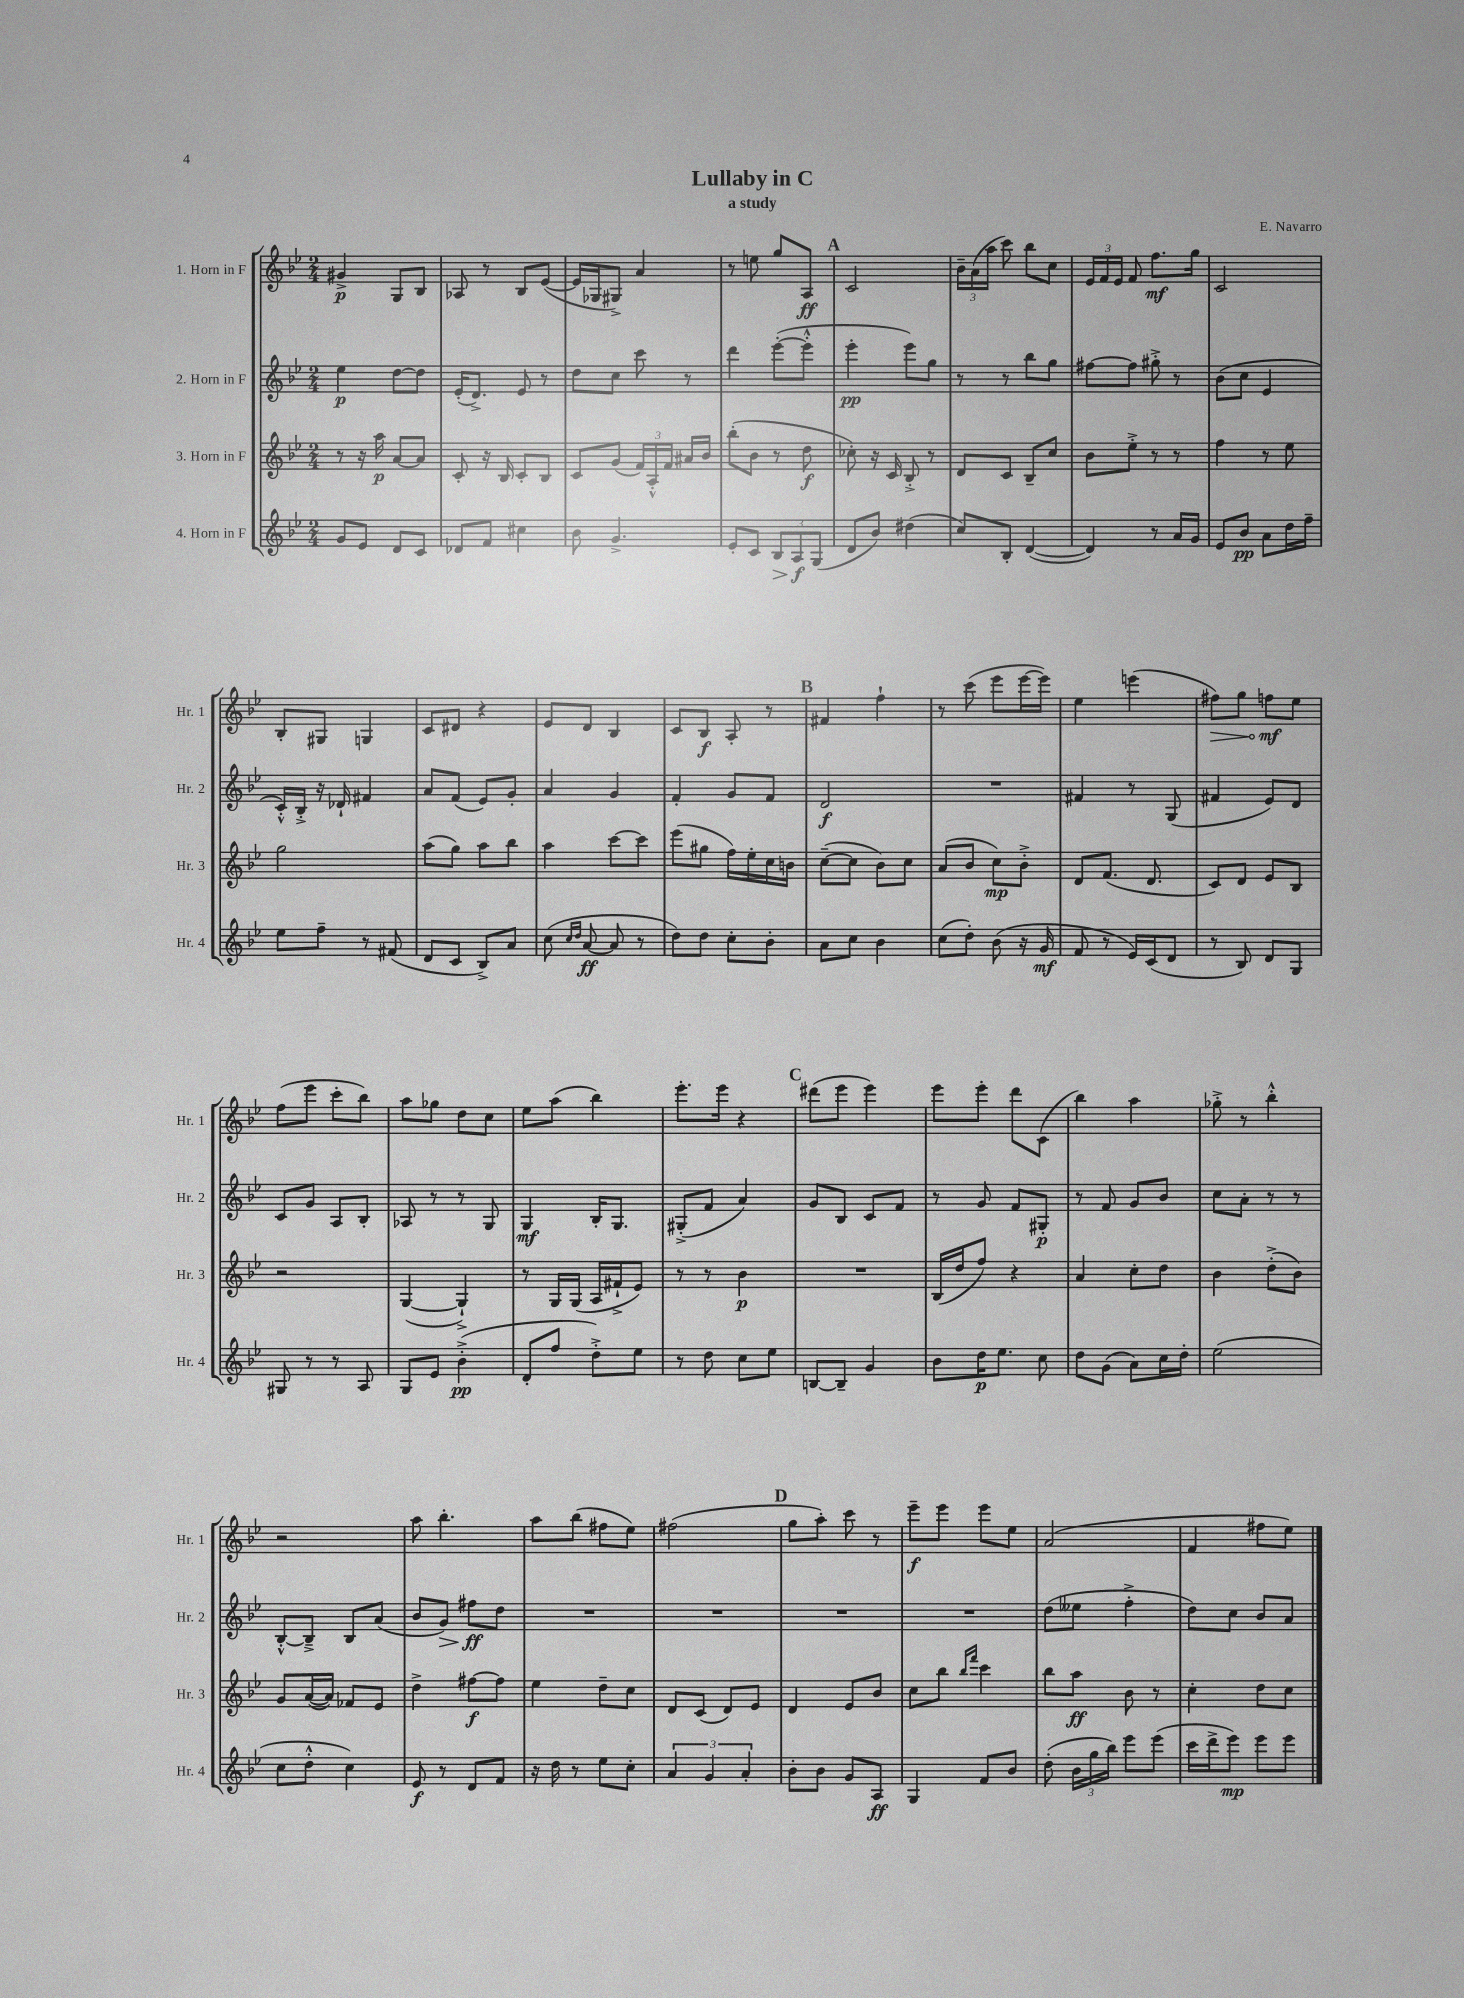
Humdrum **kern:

**kern	**dynam	**kern	**dynam	**kern	**dynam	**kern	**dynam
*part4	*part4	*part3	*part3	*part2	*part2	*part1	*part1
*staff4	*staff4	*staff3	*staff3	*staff2	*staff2	*staff1	*staff1
*I"4. Horn in F	*	*I"3. Horn in F	*	*I"2. Horn in F	*	*I"1. Horn in F	*
*I'Hr. 4	*	*I'Hr. 3	*	*I'Hr. 2	*	*I'Hr. 1	*
*clefG2	*	*clefG2	*	*clefG2	*	*clefG2	*
*k[b-e-]	*	*k[b-e-]	*	*k[b-e-]	*	*k[b-e-]	*
*M2/4	*	*M2/4	*	*M2/4	*	*M2/4	*
=1	=1	=1	=1	=1	=1	=1	=1
8g/L	.	8r	.	4ee-\	p	4g#X^/	p
8e-/J	.	16r	.	.	.	.	.
.	.	16aa\	p	.	.	.	.
8d/L	.	[8a/L	.	[8dd\L	.	8G/L	.
8c/J	.	8a/J]	.	8dd\J]	.	8B-/J	.
=2	=2	=2	=2	=2	=2	=2	=2
8d-X/L	.	8c'/	.	(16e-'/KL	.	8A-X/	.
.	.	.	.	8.d^/J)	.	.	.
8f/J	.	16r	.	.	.	8r	.
.	.	16B-/	.	.	.	.	.
4cc#X\	.	8c'/L	.	8e-/	.	8B-/L	.
.	.	8B-/J	.	8r	.	([8e-/J	.
=3	=3	=3	=3	=3	=3	=3	=3
8b-\	.	8c/L	.	8dd\L	.	16e-/LL]	.
.	.	.	.	.	.	16G-X/J	.
4.g^/	.	(8g/J	.	8cc\J	.	8G#X^/J)	.
.	.	24f/LL)	.	8ccc\	.	4a/	.
.	.	24A'^^/	.	.	.	.	.
.	.	24f/JJ	.	.	.	.	.
.	.	16a#X/LL	.	8r	.	.	.
.	.	16b-/JJ	.	.	.	.	.
=4	=4	=4	=4	=4	=4	=4	=4
8e-'/L	.	(8bb-'\L	.	4ddd\	.	8r	.
8c/J	.	8b-\J	.	.	.	8een\	.
!	!LO:HP:b	!	!	!	!	!	!
12B-/L	>	8r	.	([8eee-'\L	.	8gg/L	.
12A/	f	.	.	.	.	.	.
.	.	8dd\	f	8eee-'^^\J]	.	8A/J	ff
(12G/J	]	.	.	.	.	.	.
!!LO:REH:place=s1:t=A
=5	=5	=5	=5	=5	=5	=5	=5
8d/L	.	8cc-X'\)	.	4eee-'\	pp	2c/	.
8b-/J)	.	16r	.	.	.	.	.
.	.	16c/	.	.	.	.	.
(4dd#X\	.	8B-'^/	.	8eee-\L)	.	.	.
.	.	8r	.	8gg\J	.	.	.
=6	=6	=6	=6	=6	=6	=6	=6
8cc/L)	.	8d/L	.	8r	.	24b-~\LL	.
.	.	.	.	.	.	(24a\	.
.	.	.	.	.	.	24aa\JJ	.
8B-'/J	.	8c/J	.	8r	.	8ccc\)	.
([4d/	.	8B-~/L	.	8bb-\L	.	8bb-\L	.
.	.	8cc/J	.	8gg\J	.	8cc\J	.
=7	=7	=7	=7	=7	=7	=7	=7
4d/])	.	8b-\L	.	[8ff#X\L	.	24e-/LL	.
.	.	.	.	.	.	24f/	.
.	.	.	.	.	.	24e-/JJ	.
.	.	8ee-'^\J	.	8ff#\J]	.	8f/	.
8r	.	8r	.	8gg#X'^\	.	8.ff\L	mf
16a/LL	.	8r	.	8r	.	.	.
16g/JJ	.	.	.	.	.	16gg\Jk	.
=8	=8	=8	=8	=8	=8	=8	=8
8e-/L	.	4ff\	.	(8b-\L	.	2c/	.
8b-/J	pp	.	.	8cc\J	.	.	.
8a\L	.	8r	.	4e-/	.	.	.
16dd\L	.	8ee-\	.	.	.	.	.
16ff~\JJ	.	.	.	.	.	.	.
!!LO:LB:g=z
=9	=9	=9	=9	=9	=9	=9	=9
8ee-\L	.	2gg\	.	16c'^^/LL)	.	8B-'/L	.
.	.	.	.	16B-'^/JJ	.	.	.
8ff~\J	.	.	.	16r	.	8G#X/J	.
.	.	.	.	16d-X`/	.	.	.
8r	.	.	.	4f#X/	.	4Gn/	.
(8f#X/	.	.	.	.	.	.	.
=10	=10	=10	=10	=10	=10	=10	=10
8d/L	.	(8aa\L	.	8a/L	.	8c/L	.
8c/J	.	8gg\J)	.	(8f/J	.	8d#X/J	.
8B-^/L)	.	8aa\L	.	8e-/L)	.	4r	.
8a/J	.	8bb-\J	.	8g'/J	.	.	.
=11	=11	=11	=11	=11	=11	=11	=11
(8cc\	.	4aa\	.	4a/	.	8e-/L	.
16qqcc/LL	.	.	.	.	.	.	.
16qqdd/JJ	.	.	.	.	.	.	.
[8a/	ff	.	.	.	.	8d/J	.
8a/]	.	[8ccc\L	.	4g/	.	4B-/	.
8r	.	8ccc\J]	.	.	.	.	.
=12	=12	=12	=12	=12	=12	=12	=12
8dd\L)	.	(8eee-\L	.	4f'/	.	8c/L	.
8dd\J	.	8gg#X\J	.	.	.	8B-/J	f
8cc'\L	.	16ff\LL)	.	8g/L	.	8A'/	.
.	.	16ee-'\	.	.	.	.	.
8b-'\J	.	16cc\	.	8f/J	.	8r	.
.	.	16bn\JJ	.	.	.	.	.
!!LO:REH:place=s1:t=B
=13	=13	=13	=13	=13	=13	=13	=13
8a\L	.	([8cc~\L	.	2d/	f	4f#X/	.
8cc\J	.	8cc\J]	.	.	.	.	.
4b-\	.	8b-\L)	.	.	.	4ff`\	.
.	.	8cc\J	.	.	.	.	.
=14	=14	=14	=14	=14	=14	=14	=14
(8cc\L	.	(8a/L	.	2r	.	8r	.
8dd'\J)	.	8b-/J	.	.	.	(8ccc\	.
(8b-\	.	8cc\L)	mp	.	.	8eee-\L	.
16r	.	8b-'^\J	.	.	.	[16eee-\L	.
16g/	mf	.	.	.	.	16eee-\JJ])	.
=15	=15	=15	=15	=15	=15	=15	=15
8f/	.	8d/L	.	4f#X/	.	4ee-\	.
8r	.	(8.f/J	.	.	.	.	.
16e-/LL)	.	.	.	8r	.	(4eeen\	.
(16c/J	.	8.d/	.	.	.	.	.
8d/J	.	.	.	(8G/	.	.	.
=16	=16	=16	=16	=16	=16	=16	=16
!	!	!	!	!	!	!	!LO:HP:b
8r	.	8c/L)	.	4f#X/	.	8ff#X\L)	>
8B-/)	.	8d/J	.	.	.	8gg\J	.
8d/L	.	8e-/L	.	8e-/L)	.	8ffn\L	mf
8G/J	.	8B-/J	.	8d/J	.	8ee-\J	]
!!LO:LB:g=z
=17	=17	=17	=17	=17	=17	=17	=17
8G#X/	.	2r	.	8c/L	.	(8ff\L	.
8r	.	.	.	8g/J	.	8eee-\J	.
8r	.	.	.	8A/L	.	8ccc'\L	.
8A/	.	.	.	8B-'/J	.	8bb-\J)	.
=18	=18	=18	=18	=18	=18	=18	=18
8G/L	.	([4G/	.	8A-X/	.	8aa\L	.
8e-/J	.	.	.	8r	.	8gg-X\J	.
(4b-'^\	pp	4G`^/])	.	8r	.	8dd\L	.
.	.	.	.	8G/	.	8cc\J	.
=19	=19	=19	=19	=19	=19	=19	=19
8d'/L	.	8r	.	4G/	mf	8ee-\L	.
8ff/J	.	16G/LL	.	.	.	(8aa\J	.
.	.	(16G/JJ	.	.	.	.	.
8dd'^\L)	.	16A/LL	.	16B-'/KL	.	4bb-\)	.
.	.	16f#X`^/J	.	8.G/J	.	.	.
8ee-\J	.	8e-/J)	.	.	.	.	.
=20	=20	=20	=20	=20	=20	=20	=20
8r	.	8r	.	(8G#X'^/L	.	8.eee-'\L	.
8dd\	.	8r	.	8f/J	.	.	.
.	.	.	.	.	.	16eee-\Jk	.
8cc\L	.	4b-\	p	4a/)	.	4r	.
8ee-\J	.	.	.	.	.	.	.
!!LO:REH:place=s1:t=C
=21	=21	=21	=21	=21	=21	=21	=21
[8Bn/L	.	2r	.	8g/L	.	(8ddd#X\L	.
8B~/J]	.	.	.	8B-/J	.	8eee-\J	.
4g/	.	.	.	8c/L	.	4eee-\)	.
.	.	.	.	8f/J	.	.	.
=22	=22	=22	=22	=22	=22	=22	=22
8b-\L	.	(16B-/LL	.	8r	.	8eee-\L	.
.	.	16dd/J	.	.	.	.	.
16dd\K	p	8ff/J)	.	8g/	.	8eee-'\J	.
8.ee-\J	.	.	.	.	.	.	.
.	.	4r	.	8f/L	.	8ddd\L	.
8cc\	.	.	.	8G#X'/J	p	(8c\J	.
=23	=23	=23	=23	=23	=23	=23	=23
8dd\L	.	4a/	.	8r	.	4bb-\)	.
(8g\J	.	.	.	8f/	.	.	.
8a\L)	.	8cc'\L	.	8g/L	.	4aa\	.
16cc\L	.	8dd\J	.	8b-/J	.	.	.
16dd'\JJ	.	.	.	.	.	.	.
=24	=24	=24	=24	=24	=24	=24	=24
(2ee-\	.	4b-\	.	8cc\L	.	8gg-X'^\	.
.	.	.	.	8a'\J	.	8r	.
.	.	(8dd'^\L	.	8r	.	4bb-'^^\	.
.	.	8b-\J)	.	8r	.	.	.
!!LO:LB:g=z
=25	=25	=25	=25	=25	=25	=25	=25
8cc\L	.	8g/L	.	[8B-'^^/L	.	2r	.
8dd'^^\J	.	([16a/L	.	8B-~^/J]	.	.	.
.	.	16a/JJ])	.	.	.	.	.
4cc\)	.	8f-X/L	.	8B-/L	.	.	.
.	.	8e-/J	.	(8a/J	.	.	.
=26	=26	=26	=26	=26	=26	=26	=26
8e-/	f	4dd^\	.	8b-/L	.	8aa\	.
!	!	!	!	!	!LO:HP:b	!	!
8r	.	.	.	8g/J)	>	4.bb-'\	.
8d/L	.	[8ff#X\L	f	8ff#X\L	ff	.	.
8f/J	.	8ff#\J]	.	8dd\J	]	.	.
=27	=27	=27	=27	=27	=27	=27	=27
16r	.	4ee-\	.	2r	.	8aa\L	.
16dd\	.	.	.	.	.	.	.
8r	.	.	.	.	.	(8bb-\J	.
8ee-\L	.	8dd~\L	.	.	.	8ff#X\L	.
8cc'\J	.	8cc\J	.	.	.	8ee-\J)	.
=28	=28	=28	=28	=28	=28	=28	=28
6a/	.	8d/L	.	2r	.	(2ff#X\	.
.	.	(8c/J	.	.	.	.	.
6g/	.	.	.	.	.	.	.
.	.	8d/L)	.	.	.	.	.
6a'/	.	.	.	.	.	.	.
.	.	8e-/J	.	.	.	.	.
!!LO:REH:place=s1:t=D
=29	=29	=29	=29	=29	=29	=29	=29
8b-'\L	.	4d/	.	2r	.	8gg\L	.
8b-\J	.	.	.	.	.	8aa'\J)	.
8g/L	.	8e-/L	.	.	.	8ccc\	.
8A/J	ff	8b-/J	.	.	.	8r	.
=30	=30	=30	=30	=30	=30	=30	=30
4G/	.	8cc\L	.	2r	.	8eee-~\L	f
.	.	8bb-\J	.	.	.	8eee-\J	.
.	.	16qqbb-/LL	.	.	.	.	.
.	.	16qqfff/JJ	.	.	.	.	.
8f/L	.	4ccc\	.	.	.	8eee-\L	.
8b-/J	.	.	.	.	.	8ee-\J	.
=31	=31	=31	=31	=31	=31	=31	=31
(8dd'\	.	8bb-\L	.	(8dd\L	.	(2a/	.
24b-\LL	.	8aa\J	ff	8ee--X\J	.	.	.
24gg\	.	.	.	.	.	.	.
24bb-\JJ)	.	.	.	.	.	.	.
8eee-\L	.	8b-\	.	4ff'^\	.	.	.
(8eee-\J	.	8r	.	.	.	.	.
=32	=32	=32	=32	=32	=32	=32	=32
16ccc\LL	.	4cc'\	.	8dd\L)	.	4f/	.
16ddd^\J	.	.	.	.	.	.	.
8eee-\J)	mp	.	.	8cc\J	.	.	.
8eee-\L	.	8dd\L	.	8b-/L	.	8ff#X\L	.
8eee-\J	.	8cc\J	.	8a/J	.	8ee-\J)	.
==	==	==	==	==	==	==	==
*-	*-	*-	*-	*-	*-	*-	*-
